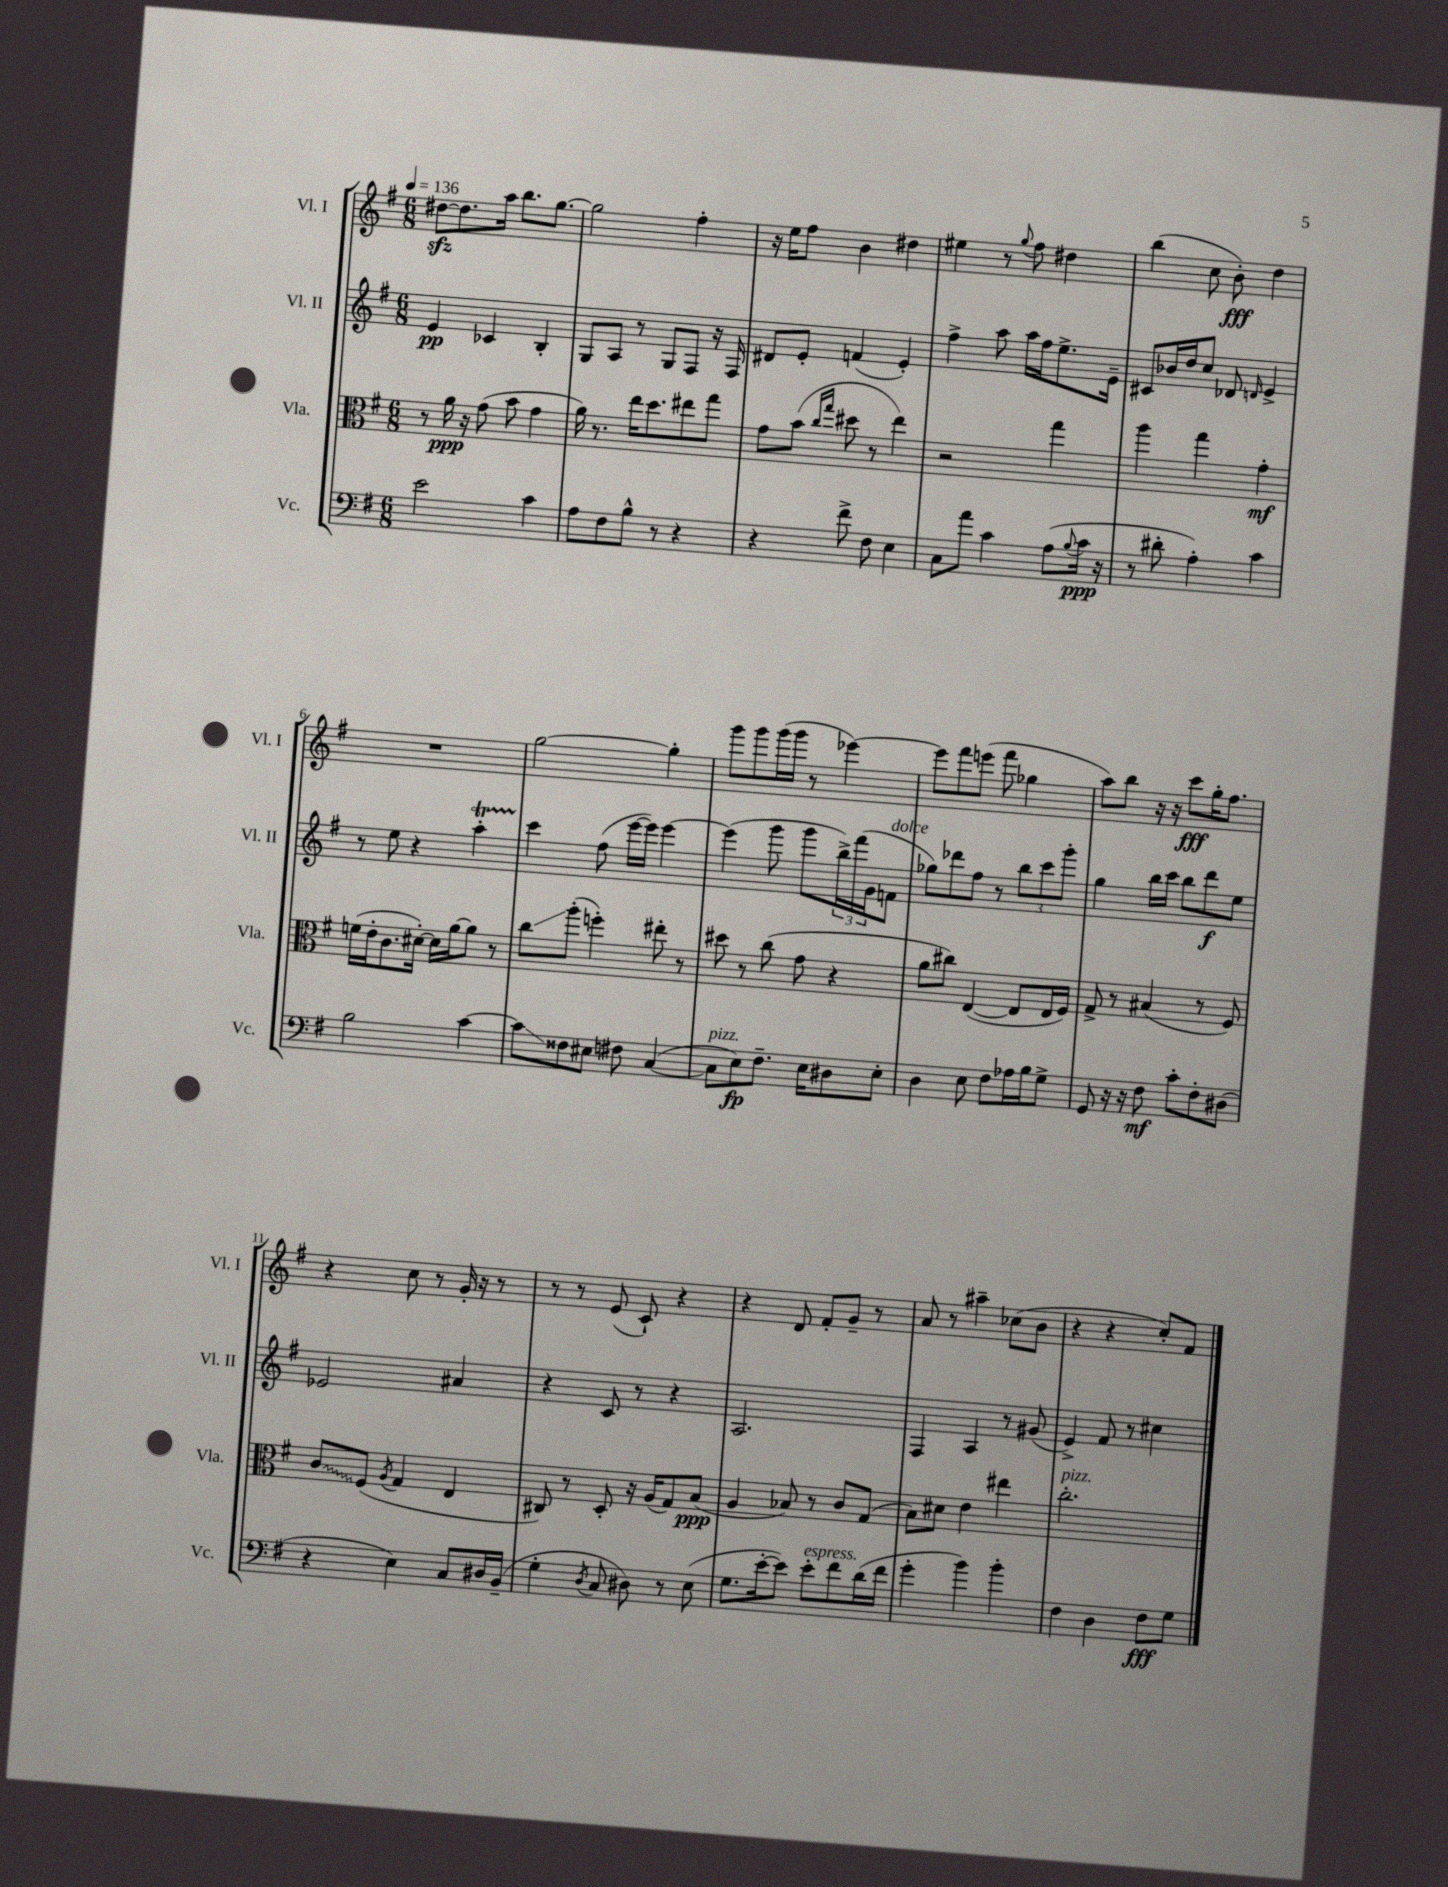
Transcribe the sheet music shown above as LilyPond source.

<<
\new StaffGroup <<
\new Staff = "s0" \with { instrumentName = "Vl. I" shortInstrumentName = "Vl. I" } {
    \clef treble \key g \major \numericTimeSignature \time 6/8 \tempo 4 = 136
    dis''8~\sfz dis''8. a''16 b''8. g''8.~ |
    g''2 fis''4-. |
    r16 e''16 fis''8 b'4 dis''4 |
    eis''4 r8 \appoggiatura { g''8 } fis''8 dis''4 |
    b''4( c''8 b'8-.\fff) d''4 |
    R2. |
    g''2~ g''4-. |
    g'''8 g'''8 g'''16( g'''16 r8 ees'''4~) |
    ees'''8 fis'''8 e'''8( fis'''8 ges''4 |
    a''8) b''8 r16 r16 c'''8\fff g''16-. fis''8. |
    r4 c''8 r8 g'16-. r16 r8 |
    r8 r8 e'8( c'8-!) r4 |
    r4 d'8 fis'8-. g'8-- r8 |
    a'8 r8 ais''4-- ces''8( b'8 |
    r4 r4 c''8-.) fis'8 \bar "|." |
}
\new Staff = "s1" \with { instrumentName = "Vl. II" shortInstrumentName = "Vl. II" } {
    \clef treble \key g \major \numericTimeSignature \time 6/8
    e'4\pp ces'4 b4-. |
    g8 a8 r8 g8 fis8 r16 fis16 |
    dis'8 e'8-. f'4( e'4-.) |
    fis''4-> a''8 a''16 fis''16 e''8.-> e'16-- |
    cis'8 bes'16 d''16 c''8 des'8 \grace { d'16 } e'4-> |
    r8 e''8 r4 a''4-.\startTrillSpan |
    c'''4\stopTrillSpan fis''8( e'''16~ e'''16) e'''4~ |
    e'''4( g'''8 g'''8 \tuplet 3/2 { b''16->) fis'''16( g'16 } f'8^\markup { \italic "dolce" } |
    ges''8) des'''8 fis''8 r8 \tuplet 3/2 { b''8 c'''8 g'''8-. } |
    g''4 b''16 c'''16 b''8 d'''8\f e''8 |
    ees'2 ais'4 |
    r4 c'8 r8 r4 |
    a2. |
    fis4 a4 r8 gis'8( |
    e'4->) fis'8 r8 cis''4 \bar "|." |
}
\new Staff = "s2" \with { instrumentName = "Vla." shortInstrumentName = "Vla." } {
    \clef alto \key g \major \numericTimeSignature \time 6/8
    r8 a'16\ppp r16 g'8( b'8 g'4 |
    a'16) r8. e''16 d''8. eis''8 g''8 |
    g'8 b'8( \grace { c''16 g''16 } dis''8 r8 e''4) |
    r2 g''4 |
    a''4 g''4 g'4-.\mf |
    f'16( e'16-. c'8. dis'16~-.) dis'16 a'16~ a'8 r8 |
    c''8\glissando a''8-.( f''4-.) eis''8-. r8 |
    dis''8 r8 c''8( g'8 r4 |
    a'8 cis''8) e4~( e8 e16 fis16) |
    g8-> r8 bis4( r8 fis8) |
    \once \override Glissando.style = #'zigzag c'8\glissando fis8( \acciaccatura { a8 } g4 e4 |
    cis8) r8 d8-. r16 a16( g8) b8\ppp( |
    a4 bes8) r8 c'8 g8( |
    b8) dis'8 e'4 eis''4 |
    c''2.-.^\markup { \italic "pizz." } \bar "|." |
}
\new Staff = "s3" \with { instrumentName = "Vc." shortInstrumentName = "Vc." } {
    \clef bass \key g \major \numericTimeSignature \time 6/8
    e'2 c'4 |
    a8 fis8 b8-^ r8 r4 |
    r4 fis'8-> fis8 e4 |
    c8 a'8 c'4 a8( \appoggiatura { b8 } c'16\ppp r16 |
    r8 dis'8-. a4-.) c'4 |
    b2 c'4~ |
    c'8\glissando fisis8 eis8 fis8 c4~( |
    c8^\markup { \italic "pizz." } e8\fp) fis8.-- e16 dis8 e8-. |
    d4 e8 fis8 aes16 b16 g8-> |
    g,8 r16 r16 fis8\mf c'8-. fis8-. dis8( |
    r4 e4) c8 dis16 b,16--( |
    g4-. \acciaccatura { d8 } c8 dis8) r8 e8( |
    g8. e'16~-. e'8) e'8-.^\markup { \italic "espress." } fis'8 d'16( fis'16 |
    g'4-. b'4) b'4-. |
    fis4 d4 fis8\fff g8 \bar "|." |
}
>>
>>
